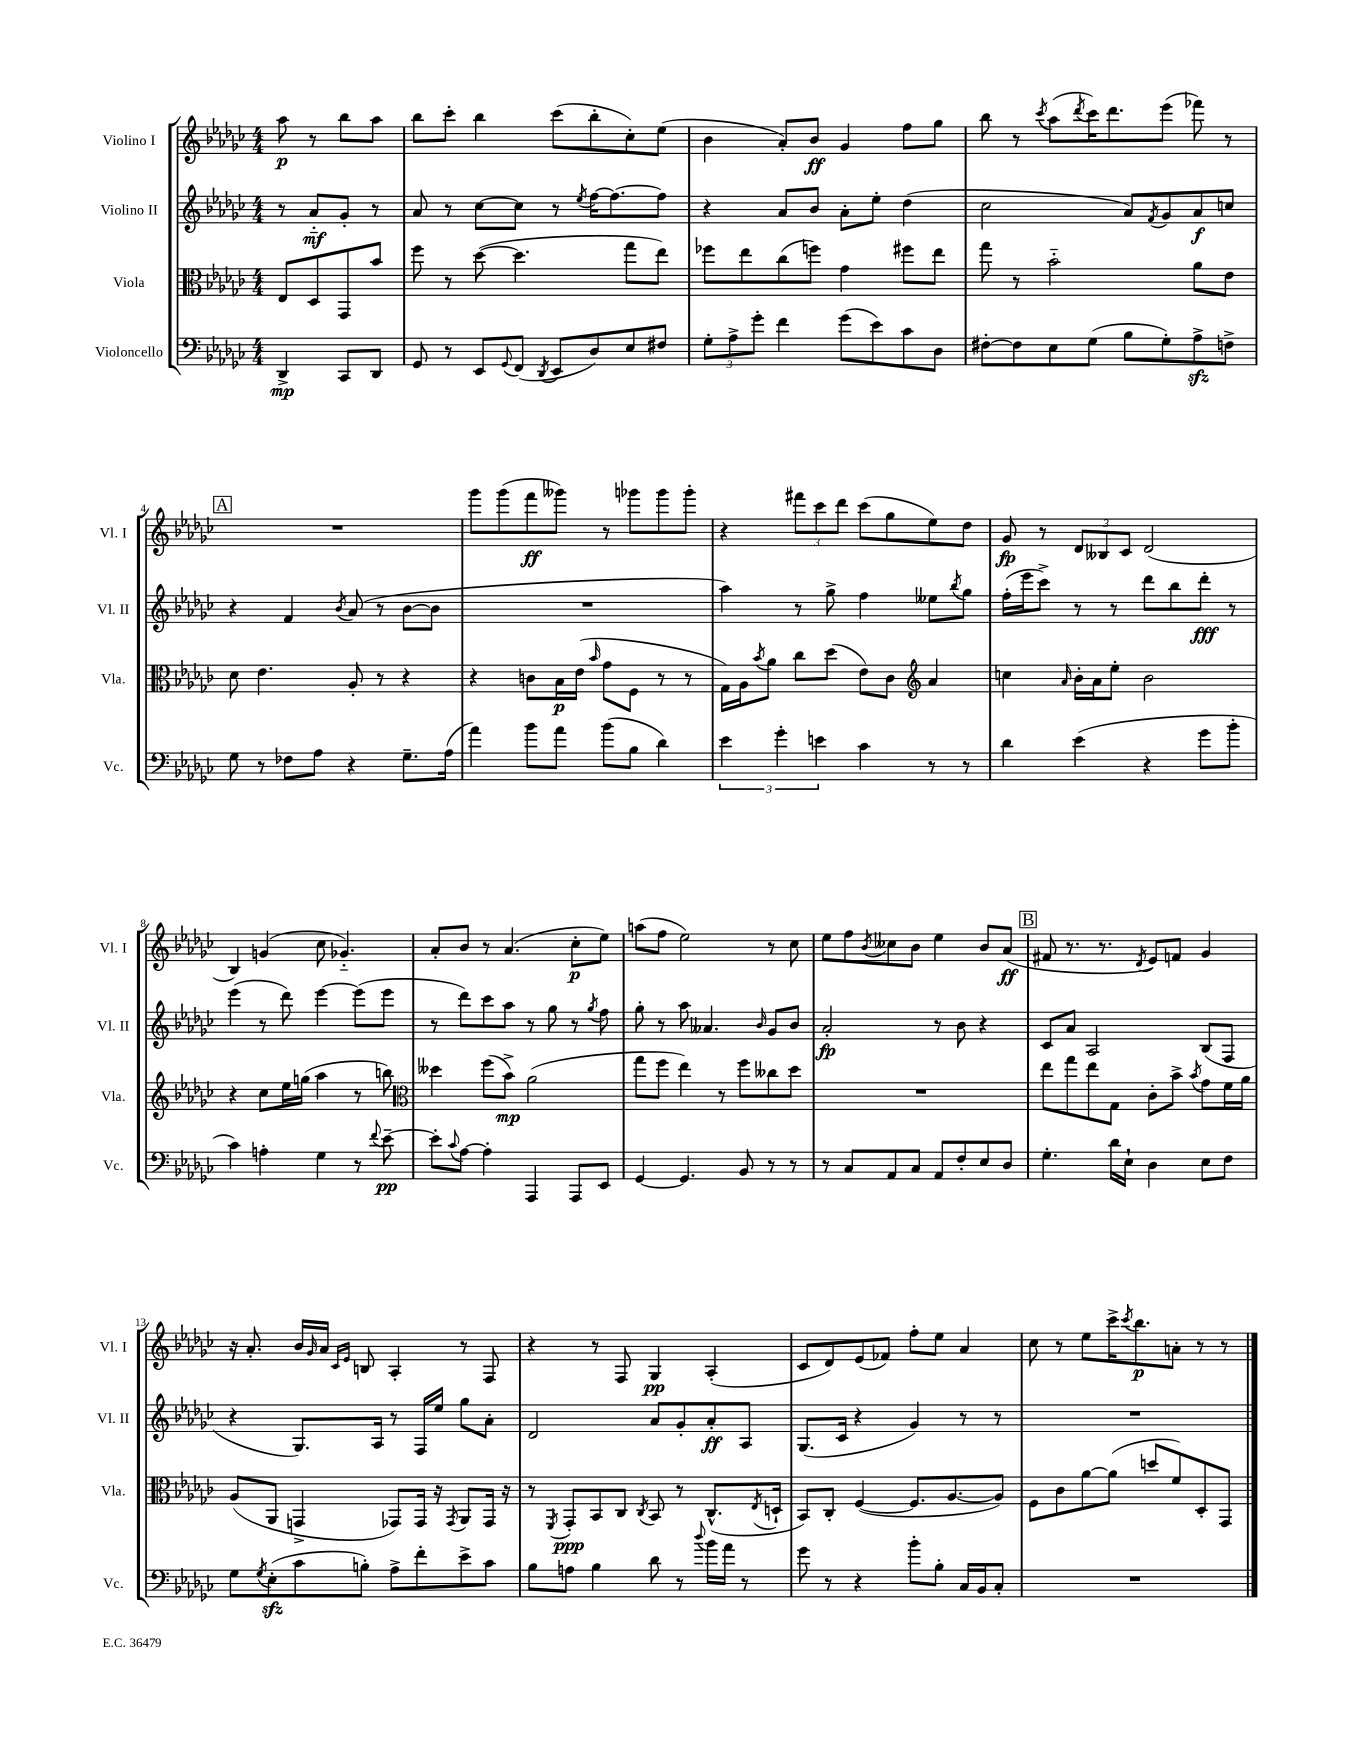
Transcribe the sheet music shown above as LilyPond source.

<<
\new StaffGroup <<
\new Staff = "s0" \with { instrumentName = "Violino I" shortInstrumentName = "Vl. I" } {
    \clef treble \key ges \major \numericTimeSignature \time 4/4 \partial 2
    aes''8\p r8 bes''8 aes''8 |
    bes''8 ces'''8-. bes''4 ces'''8( bes''8-. ces''8-.) ees''8( |
    bes'4 aes'8-.) bes'8\ff ges'4 f''8 ges''8 |
    bes''8 r8 \acciaccatura { ces'''8 } aes''8( \acciaccatura { des'''8 } ces'''16) des'''8. ees'''8( fes'''8) r8 |
    \mark \markup { \box "A" } R1 |
    ges'''8 ges'''8( f'''8\ff geses'''8) r8 ges'''8 ges'''8 ges'''8-. |
    r4 \tuplet 3/2 { fis'''8 ces'''8 des'''8 } ces'''8( ges''8 ees''8) des''8 |
    ges'8\fp r8 \tuplet 3/2 { des'8 beses8 ces'8 } des'2( |
    bes4) g'4( ces''8 ges'4.-_) |
    aes'8-. bes'8 r8 aes'4.( ces''8-.\p ees''8) |
    a''8( f''8 ees''2) r8 ces''8 |
    ees''8 f''8 \acciaccatura { bes'8 } ceses''8 bes'8 ees''4 bes'8 aes'8\ff( |
    \mark \markup { \box "B" } fis'8 r8. r8. \acciaccatura { des'8 } ees'8) f'8 ges'4 |
    r16 aes'8.-. bes'16 \grace { ges'16 } aes'16 \grace { ces'16 ees'16 } b8 aes4-. r8 f8 |
    r4 r8 f8 ges4\pp aes4-.( |
    ces'8 des'8) ees'8( fes'8) f''8-. ees''8 aes'4 |
    ces''8 r8 ees''8 ces'''16-> \acciaccatura { ces'''8 } bes''8.\p a'8-. r8 r8 \bar "|." |
}
\new Staff = "s1" \with { instrumentName = "Violino II" shortInstrumentName = "Vl. II" } {
    \clef treble \key ges \major \numericTimeSignature \time 4/4 \partial 2
    r8 aes'8-_\mf ges'8-. r8 |
    aes'8 r8 ces''8~ ces''8 r8 \acciaccatura { ees''8 } f''16~ f''8.~ f''8 |
    r4 aes'8 bes'8 aes'8-. ees''8-. des''4( |
    ces''2 aes'8) \acciaccatura { f'8 } ges'8 aes'8\f c''8 |
    \mark \markup { \box "A" } r4 f'4 \acciaccatura { bes'8 } aes'8( r8 bes'8~ bes'8 |
    R1 |
    aes''4) r8 ges''8-> f''4 eeses''8 \acciaccatura { bes''8 } ges''8 |
    f''16-.( ees'''16 ces'''8->) r8 r8 des'''8 bes''8 des'''8-.\fff r8 |
    ees'''4( r8 des'''8) ees'''4~ ees'''8( ees'''8 |
    r8 des'''8) ces'''8 aes''8 r8 ges''8 r8 \acciaccatura { ges''8 } f''8 |
    ges''8-. r8 aes''8 aeses'4. \grace { bes'16 } ges'8 bes'8 |
    aes'2-.\fp r8 bes'8 r4 |
    \mark \markup { \box "B" } ces'8 aes'8 aes2 bes8( f8 |
    r4 ges8.) aes16 r8 f16 ees''16 ges''8 aes'8-. |
    des'2 aes'8 ges'8-. aes'8-.\ff aes8 |
    ges8.( ces'16 r4 ges'4) r8 r8 |
    R1 \bar "|." |
}
\new Staff = "s2" \with { instrumentName = "Viola" shortInstrumentName = "Vla." } {
    \clef alto \key ges \major \numericTimeSignature \time 4/4 \partial 2
    ees8 des8 ges,8 bes'8 |
    f''8 r8 des''8~( des''4. ges''8 ees''8) |
    fes''8 ees''8 ces''8( f''8) ges'4 fis''8 ees''8 |
    ges''8 r8 bes'2-_ aes'8 ees'8 |
    \mark \markup { \box "A" } des'8 ees'4. aes8-. r8 r4 |
    r4 c'8 bes16\p ees'16( \grace { bes'16 } ges'8 f8 r8 r8 |
    ges16) aes16 \acciaccatura { bes'8 } aes'8 ces''8 des''8( ees'8) ces'8 \clef treble aes'4 |
    c''4 \grace { aes'16 } bes'16-. aes'16 ees''8-. bes'2 |
    r4 ces''8 ees''16 g''16( aes''4 r8 b''8) |
    \clef alto deses''4 f''8( bes'8->\mp) aes'2( |
    ges''8 f''8 ees''4) r8 f''8 ceses''8 des''8 |
    R1 |
    \mark \markup { \box "B" } ees''8 ges''8 ees''8 ges8 ces'8-. bes'8-> \acciaccatura { bes'8 } ges'8 f'16 aes'16 |
    aes8( aes,8 g,4-> ges,8) ges,16 r16 \acciaccatura { ges,8 } aes,8 ges,16 r16 |
    r8 \acciaccatura { f,8 } ges,8-.\ppp bes,8 ces8 \acciaccatura { ces8 } bes,8 r8 ces8.-^( \acciaccatura { ees8 } d16-! |
    bes,8) ces8-. f4~( f8. aes8.~ aes8) |
    f8 ces'8 aes'8~ aes'8( d''8 f'8) des8-. ges,8 \bar "|." |
}
\new Staff = "s3" \with { instrumentName = "Violoncello" shortInstrumentName = "Vc." } {
    \clef bass \key ges \major \numericTimeSignature \time 4/4 \partial 2
    des,4->\mp ces,8 des,8 |
    ges,8 r8 ees,8 \appoggiatura { ges,8 } f,8( \acciaccatura { des,8 } ees,8 des8) ees8 fis8 |
    \tuplet 3/2 { ges8-. aes8-> ges'8-. } f'4 ges'8( ees'8) ces'8 des8 |
    fis8~-. fis8 ees8 ges8( bes8 ges8-.) aes8->\sfz f8-> |
    \mark \markup { \box "A" } ges8 r8 fes8 aes8 r4 ges8.-- aes16( |
    aes'4) bes'8 aes'8 bes'8( bes8 des'4) |
    \tuplet 3/2 { ees'4 ges'4-. e'4 } ces'4 r8 r8 |
    des'4 ees'4( r4 ges'8 bes'8-. |
    ces'4) a4-. ges4 r8 \appoggiatura { f'8 } ees'8~--\pp |
    ees'8-. \appoggiatura { ces'8 } aes8~ aes4-. aes,,4 aes,,8 ees,8 |
    ges,4~ ges,4. bes,8 r8 r8 |
    r8 ces8 aes,8 ces8 aes,8 f8-. ees8 des8 |
    \mark \markup { \box "B" } ges4.-. des'16 ees16-! des4 ees8 f8 |
    ges8 \acciaccatura { ges8 } ees8-.\sfz( ces'8 b8-.) aes8-> f'8-. ees'8-> ces'8 |
    bes8 a8 bes4 des'8 r8 \appoggiatura { des''8 } bes'16 aes'16 r8 |
    ges'8 r8 r4 bes'8-. bes8-. ces16 bes,16 ces8-. |
    R1 \bar "|." |
}
>>
>>
